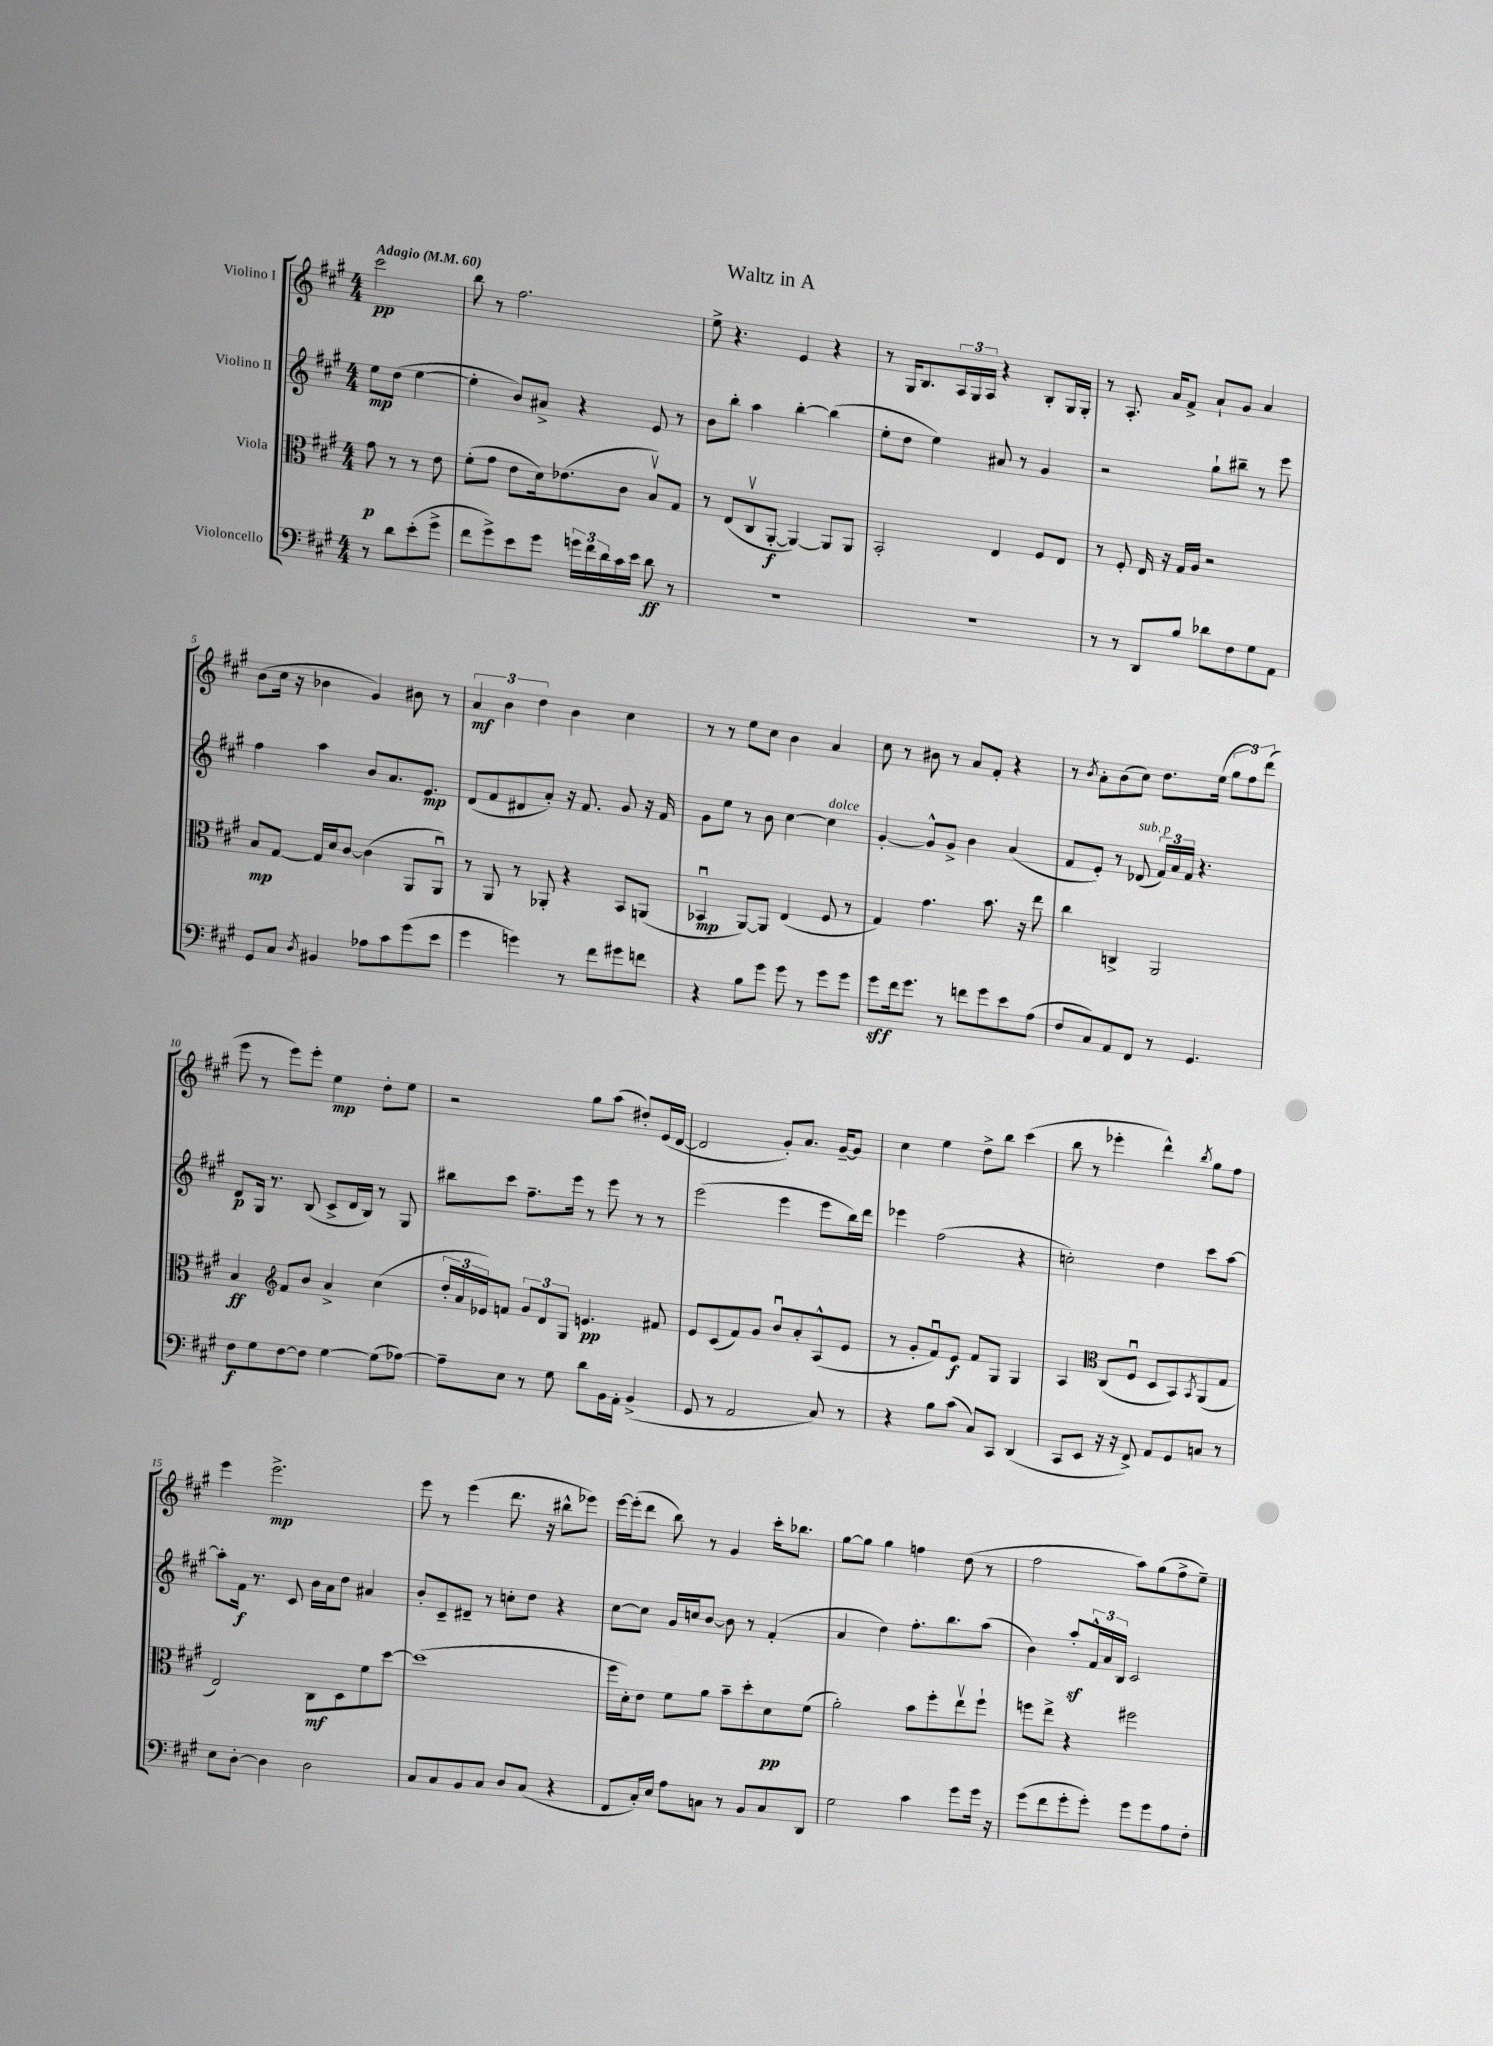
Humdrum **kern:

**kern	**dynam	**kern	**dynam	**kern	**dynam	**kern	**dynam
*part4	*part4	*part3	*part3	*part2	*part2	*part1	*part1
*staff4	*staff4	*staff3	*staff3	*staff2	*staff2	*staff1	*staff1
*I"Violoncello	*	*I"Viola	*	*I"Violino II	*	*I"Violino I	*
*clefF4	*	*clefC3	*	*clefG2	*	*clefG2	*
*k[f#c#g#]	*	*k[f#c#g#]	*	*k[f#c#g#]	*	*k[f#c#g#]	*
*M4/4	*	*M4/4	*	*M4/4	*	*M4/4	*
*MM60	*	*MM60	*	*MM60	*	*MM60	*
=	=	=	=	=	=	=	=
!	!	!	!	!	!	!LO:TX:a:B:t=Adagio	!
8r	.	8g#\	p	8ee\L	mp	2ccc#\	pp
8d\L	.	8r	.	(8dd\J	.	.	.
(8e'\	.	8r	.	[4ee\	.	.	.
8g#^\J	.	8e\	.	.	.	.	.
=1	=1	=1	=1	=1	=1	=1	=1
8f#\L	.	(8f#'\L	.	4ee'\]	.	8bb\	.
8g#^\)	.	8g#\J	.	.	.	8r	.
8e\	.	8e\L	.	8b/L)	.	2.ff#\	.
8g#\J	.	16d\k)	.	8a#X^/J	.	.	.
.	.	(8.e-X\	.	.	.	.	.
24gn\LL	.	.	.	4r	.	.	.
24f#\	.	.	.	.	.	.	.
24d\	.	.	.	.	.	.	.
16c#\	.	8c#\J	.	.	.	.	.
16e\JJ	.	.	.	.	.	.	.
8d\	ff	8Bv/L)	.	8e/	.	.	.
8r	.	8G#/J	.	8r	.	.	.
=2	=2	=2	=2	=2	=2	=2	=2
1r	.	8r	.	8b\L	.	8ee^\	.
.	.	(8E/L	.	8bb'\J	.	4.r	.
.	.	8C#v/	.	4aa\	.	.	.
.	.	[8AA'/J	f	.	.	.	.
.	.	4AA/_)	.	[4bb'\	.	4e/	.
.	.	8AA/L]	.	(4bb\]	.	4r	.
.	.	8AA/J	.	.	.	.	.
=3	=3	=3	=3	=3	=3	=3	=3
1r	.	2BB'/	.	8ee'\L	.	8r	.
.	.	.	.	8dd\J	.	16G#/KL	.
.	.	.	.	.	.	8.B/	.
.	.	.	.	4ee\)	.	.	.
.	.	.	.	.	.	24A/L	.
.	.	.	.	.	.	24G#/	.
.	.	.	.	.	.	24A/JJ	.
.	.	4E/	.	8a#X/	.	4r	.
.	.	.	.	8r	.	.	.
.	.	8F#/L	.	4g#/	.	8B'/L	.
.	.	8E/J	.	.	.	16G#/L	.
.	.	.	.	.	.	16G#'/JJ	.
=4	=4	=4	=4	=4	=4	=4	=4
8r	.	8r	.	2r	.	8r	.
8r	.	8F#'/	.	.	.	8.A'/	.
8DD/L	.	16E/	.	.	.	.	.
.	.	16r	.	.	.	16a/KL	.
8B/J	.	16G#/LL	.	.	.	8f#^/J	.
.	.	16A/JJ	.	.	.	.	.
8d-X\L	.	2r	.	8gg#`\L	.	8a`/L	.
8F#\	.	.	.	8bb#X~\J	.	8g#/J	.
8G#\	.	.	.	8r	.	4a/	.
8AA\J	.	.	.	8eee\	.	.	.
!!LO:LB:g=z
=5	=5	=5	=5	=5	=5	=5	=5
8GG#/L	.	8B/L	mp	4ff#\	.	(8b\L	.
8C#/J	.	[8G#/J	.	.	.	16cc#\Jk	.
.	.	.	.	.	.	16r	.
8qD/	.	.	.	.	.	.	.
4BB#X/	.	16G#/LL]	.	4aa\	.	4b-X\	.
.	.	16d/J	.	.	.	.	.
.	.	[8c#/J	.	.	.	.	.
8A-X\L	.	(4c#\]	.	8b/L	.	4g#/)	.
8c#\	.	.	.	8.a/	.	.	.
(8g#\	.	8AA/L	.	.	.	8b#X\	.
.	.	.	.	8.e/J	mp	.	.
8e\J	.	8AAu/J)	.	.	.	8r	.
=6	=6	=6	=6	=6	=6	=6	=6
4g#\	.	8r	.	(8d/L	.	6a/	mf
.	.	8AA/	.	8f#/	.	.	.
.	.	.	.	.	.	6b\	.
4gn\)	.	8r	.	8d#X/	.	.	.
.	.	.	.	.	.	6dd\	.
.	.	8AA-X'/	.	8a'/J)	.	.	.
8r	.	4r	.	16r	.	4b\	.
.	.	.	.	8.f#/	.	.	.
8f#\L	.	.	.	.	.	.	.
8g#X\	.	8BB/L	.	8g#/	.	4cc#\	.
8fn\J	.	(8AAn/J	.	16r	.	.	.
.	.	.	.	16f#/	.	.	.
=7	=7	=7	=7	=7	=7	=7	=7
4r	.	4BB-Xu/	mp	8g#\L	.	8r	.
.	.	.	.	8ee\J	.	8r	.
8B\L	.	[8AA/L)	.	8r	.	8ee\L	.
8g#\J	.	8AA/J]	.	8b\	.	8cc#\J	.
8g#\	.	(4E/	.	[4cc#\	.	4b\	.
8r	.	.	.	.	.	.	.
!	!	!	!	!LO:TX:a:i:t=dolce	!	!	!
8g#\L	.	8F#/	.	4cc#\]	.	4a/	.
8g#\J	.	8r	.	.	.	.	.
=8	=8	=8	=8	=8	=8	=8	=8
8g#\L	sff	4G#/)	.	[4g#'/	.	8cc#\	.
16f#\k	.	.	.	.	.	8r	.
8.g#\J	.	.	.	.	.	.	.
.	.	4.g#\	.	8g#^^/L]	.	8b#X\	.
8r	.	.	.	8g#^/J	.	8r	.
8fn\L	.	.	.	4b\	.	8a/L	.
8g#\	.	8.b\	.	.	.	8f#'/J	.
8e\	.	.	.	(4a/	.	4r	.
.	.	16r	.	.	.	.	.
(8A\J	.	8ee\	.	.	.	.	.
=9	=9	=9	=9	=9	=9	=9	=9
8F#/L	.	4cc#\	.	8f#/L	.	8r	.
.	.	.	.	.	.	8qb/	.
8C#/)	.	.	.	8e'/J)	.	8a'\L	.
8AA/	.	4Cn^/	.	8r	.	(8b\	.
!	!	!	!	!LO:TX:a:i:t=sub. p	!	!	!
8FF#/J	.	.	.	(8d-X/	.	8cc#\J)	.
8r	.	2AA/	.	24f#/LL)	.	8.dd\L	.
.	.	.	.	24a/	.	.	.
.	.	.	.	24f#/JJ	.	.	.
4.GG#/	.	.	.	4.r	.	.	.
.	.	.	.	.	.	(16ee\Jk	.
.	.	.	.	.	.	12gg#\L	.
.	.	.	.	.	.	12ff#\)	.
.	.	.	.	.	.	(12ddd\J	.
!!LO:LB:g=z
=10	=10	=10	=10	=10	=10	=10	=10
8F#\L	f	4B/	ff	8d/L	p	8eee\	.
8G#\	.	.	.	16G#/Jk	.	8r	.
.	.	.	.	8.r	.	.	.
*	*	*clefG2	*	*	*	*	*
[8F#\	.	8f#/L	.	.	.	8eee\L)	.
8F#\J]	.	8b/J	.	(8B/	.	8eee'\J	.
[4G#\	.	4a^/	.	8c#^/L	.	4ee\	mp
.	.	.	.	16d/L	.	.	.
.	.	.	.	16B/JJ)	.	.	.
(8G#\L]	.	(4cc#\	.	8r	.	8dd'\L	.
[8A-X\J)	.	.	.	8G#/	.	8ee\J	.
=11	=11	=11	=11	=11	=11	=11	=11
8A-~\L]	.	24dd'/LL	.	8bb#X\L	.	2r	.
.	.	24a/	.	.	.	.	.
.	.	24e-X/J)	.	.	.	.	.
8E\J	.	8fn/J	.	8ccc#\J	.	.	.
8r	.	12g#/L	.	8.ff#~\L	.	.	.
.	.	12d/	.	.	.	.	.
8G#\	.	.	.	.	.	.	.
.	.	12G#/J	.	.	.	.	.
.	.	.	.	16eee\Jk	.	.	.
8d\L	.	4.en/	pp	8r	.	8gg#\L	.
16BB\L	.	.	.	8eee\	.	(8aa\J	.
16AA'\JJ	.	.	.	.	.	.	.
(4BB^/	.	.	.	8r	.	8dd#X'/L)	.
.	.	8f#X/	.	8r	.	(16e/L	.
.	.	.	.	.	.	[16d/JJ	.
=12	=12	=12	=12	=12	=12	=12	=12
8GG#/	.	8e/L	.	(2eee\	.	2d/]	.
8r	.	(8c#/	.	.	.	.	.
2AA/	.	8f#/)	.	.	.	.	.
.	.	8g#/J	.	.	.	.	.
.	.	8bu/L	.	4eee\	.	8g#'/L)	.
.	.	8a'/	.	.	.	8.a/J	.
8C#/)	.	(8A^^/	.	8eee\L	.	.	.
.	.	.	.	.	.	[16g#~/KL	.
8r	.	8e/J	.	16bb\L)	.	8g#/J]	.
.	.	.	.	16ddd\JJ	.	.	.
=13	=13	=13	=13	=13	=13	=13	=13
4r	.	8r	.	4eee-X\	.	4cc#\	.
.	.	8g#'/L	.	.	.	.	.
8B\L	.	8f#u/)	.	(2ff#\	.	4ee\	.
(8c#\J	.	8e/J	f	.	.	.	.
8C#/L)	.	8f#/L	.	.	.	8dd^\L	.
8CC#/J	.	8G#/J	.	.	.	8bb\J	.
(4DD/	.	4G#/	.	4r	.	(4ccc#\	.
=14	=14	=14	=14	=14	=14	=14	=14
8CC#/L	.	4A/	.	2ccn'\)	.	8bb\	.
8EE/J	.	.	.	.	.	8r	.
*	*	*clefC3	*	*	*	*	*
16r	.	(8C#/L	.	.	.	4eee-X'\	.
16r	.	.	.	.	.	.	.
8FF#^/)	.	8F#u/J	.	.	.	.	.
8AA/L	.	8D/L	.	4dd\	.	4ddd^^\)	.
8GG#/	.	8BB/)	.	.	.	.	.
.	.	8qBB/	.	.	.	8qbb/	.
8Cn/J	.	(8AA/	.	8ccc#\L	.	8gg#\L	.
8r	.	8G#/J	.	[8aa\J	.	8ff#\J	.
!!LO:LB:g=z
=15	=15	=15	=15	=15	=15	=15	=15
8E\L	.	2E/)	.	8aa'\L]	.	4eee\	.
[8D'\J	.	.	.	16f#\Jk	f	.	.
.	.	.	.	8.r	.	.	.
4D\]	.	.	.	.	.	2.eee^\	mp
.	.	.	.	8c#/	.	.	.
2D\	.	8C#\L	mf	16b\LL	.	.	.
.	.	.	.	16a\J	.	.	.
.	.	8D\	.	8dd\J	.	.	.
.	.	8f#\	.	4a#X/	.	.	.
.	.	[8dd\J	.	.	.	.	.
=16	=16	=16	=16	=16	=16	=16	=16
8C#/L	.	(1dd]	.	8b'/L	.	8eee\	.
8C#/	.	.	.	8c#~/	.	8r	.
8BB/	.	.	.	8d#X~/J	.	(4eee\	.
8C#/J	.	.	.	8r	.	.	.
8D/L	.	.	.	8ccn'\L	.	8.ddd\	.
(8C#/J	.	.	.	8dd\J	.	.	.
.	.	.	.	.	.	16r	.
4r	.	.	.	4r	.	8bb#X^^\L	.
.	.	.	.	.	.	8eee-X\J)	.
=17	=17	=17	=17	=17	=17	=17	=17
8FF#/L	.	16ff#\LL	.	[8cc#\L	.	[16eee\LL	.
.	.	16d'\J)	.	.	.	(16eee'\J]	.
16C#'/L)	.	8e\J	.	8cc#\J]	.	8ddd\J	.
16E/JJ	.	.	.	.	.	.	.
8A\L	.	8f#\L	.	16g#/LL	.	8bb\)	.
.	.	.	.	16ccn/J	.	.	.
8Cn\J	.	8a\J	.	[8b/J	.	8r	.
8r	.	8b~\L	.	8b\]	.	4g#/	.
8BB/L	.	8dd'\	.	8r	.	.	.
8C/	.	8d\	pp	(4f#'/	.	16ccc#'\KL	.
.	.	.	.	.	.	8.bb-X\J	.
8DD/J	.	(8f#\J	.	.	.	.	.
=18	=18	=18	=18	=18	=18	=18	=18
2G#\	.	2a'\)	.	4a/	.	[8gg#\L	.
.	.	.	.	.	.	8gg#\J]	.
.	.	.	.	4dd\)	.	4gg#\	.
4c#\	.	8b\L	.	8.ff#'\L	.	4ffn\	.
.	.	8ff#'\	.	.	.	.	.
.	.	.	.	8.bb\	.	.	.
8g#\L	.	8eev\	.	.	.	(8dd\	.
16g#\Jk	.	8ff#`\J	.	(8aa\J	.	8r	.
16r	.	.	.	.	.	.	.
=19	=19	=19	=19	=19	=19	=19	=19
(8g#\L	.	8ffn\L	.	4b\)	.	2ff#\	.
8f#\	.	8ee^\J	.	.	.	.	.
8g#'\	.	4r	.	8aaz'/L	.	.	.
8g#'\J)	.	.	.	24f#^^/L	.	.	.
.	.	.	.	24a/	.	.	.
.	.	.	.	24B/JJ	.	.	.
8g#\L	.	2ff#X\	.	2c#/	.	8aa\L)	.
8g#\	.	.	.	.	.	(8gg#\	.
8A\	.	.	.	.	.	8ff#^\	.
8F#'\J	.	.	.	.	.	8ee~\J)	.
==	==	==	==	==	==	==	==
*-	*-	*-	*-	*-	*-	*-	*-
